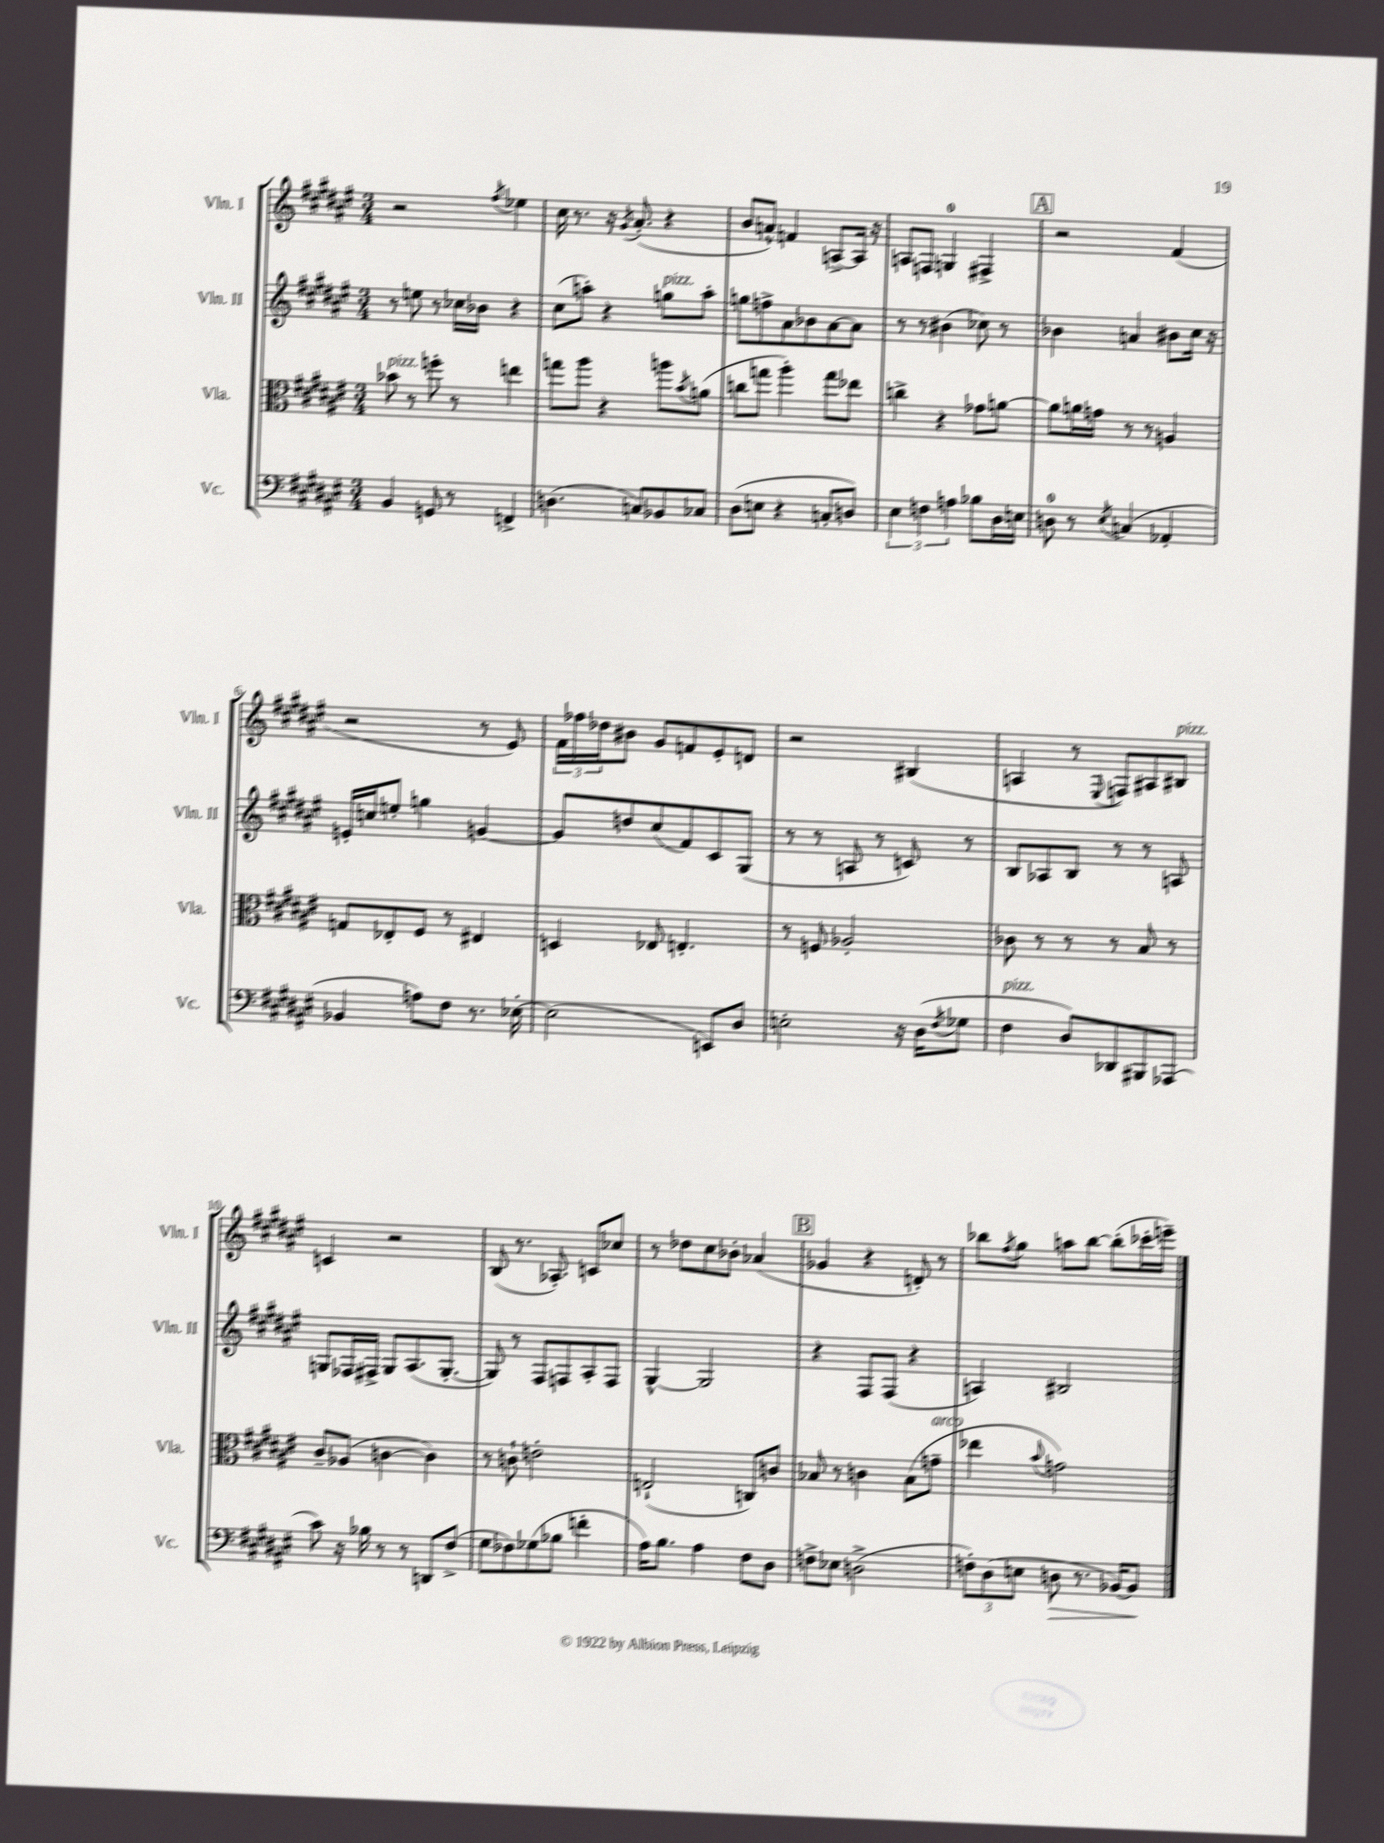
<<
\new StaffGroup <<
\new Staff = "s0" \with { instrumentName = "Vln. I" shortInstrumentName = "Vln. I" } {
    \clef treble \key fis \major \numericTimeSignature \time 3/4
    r2 \acciaccatura { fis''8 } ees''4 |
    cis''16 r8. r16 \acciaccatura { gis'8 } ais'8.-.( r4 |
    b'8 a'8-^) f'4 a8~-> a16 r16 |
    a8 f8 g4-0 fis4-> |
    \mark \markup { \box "A" } r2 fis'4( |
    r2 r8 eis'8) |
    \tuplet 3/2 { fis'16 fes''16 des''16 } bis'8 gis'8 f'8 eis'8-. d'8 |
    r2 bis4( |
    a4 r8 \appoggiatura { eis8 } f8) ais8 bis8^\markup { \italic "pizz." } |
    c'4 r2 |
    b8( r8. aes8.-.) c'8 ces''8 |
    r8 des''8 cis''8 bes'8-. aes'4( |
    \mark \markup { \box "B" } ges'4 r4 d'8-.) r8 |
    bes''8 \acciaccatura { fis''8 } gis''8 a''8 bes''8~ bes''8-.( ces'''16-. e'''16--) \bar "|." |
}
\new Staff = "s1" \with { instrumentName = "Vln. II" shortInstrumentName = "Vln. II" } {
    \clef treble \key fis \major \numericTimeSignature \time 3/4
    r8 e''8 r8 ces''16 bes'16 r4 |
    cis''8( a''8-.) r4 g''8^\markup { \italic "pizz." } a''8-. |
    g''8 f''8-> ais'8 bes'8 ais'8~ ais'8 |
    r8 r8 bis'4( ces''8) r8 |
    \mark \markup { \box "A" } bes'4 a'4 bis'8 cis''16 r16 |
    e'16-. c''16 e''8-. g''4 g'4~ |
    g'8 d''8 cis''8( fis'8) cis'8 gis8( |
    r8 r8 a8 r8 c'8) r8 |
    b8 aes8 b8 r8 r8 a8 |
    g8 fes16 fis16-> g8 ais8.( g8.~-. |
    g8) r8 fis8 f8 ais8-. f8 |
    gis4~-^ gis2 |
    \mark \markup { \box "B" } r4 fis8 fis8( r4 |
    a4) bis2 \bar "|." |
}
\new Staff = "s2" \with { instrumentName = "Vla." shortInstrumentName = "Vla." } {
    \clef alto \key fis \major \numericTimeSignature \time 3/4
    bes'8^\markup { \italic "pizz." } r8 f''8-. r8 e''4 |
    g''8 ais''8 r4 a''8 \acciaccatura { b'8 } a'8( |
    c''8 g''8 ais''4-.) g''8 ees''8 |
    c''4-> r4 ges'8 a'8~ |
    \mark \markup { \box "A" } a'8 a'16 g'16 r8 r8 a4 |
    g8 ees8-. fis8 r8 eis4 |
    d4 ees8 e4.-. |
    r8 f8 aes2-. |
    ces'8 r8 r8 r8 b8 r8 |
    cis'8-- aes8( c'4~ c'4) |
    r8 c'8-! e'2-. |
    e2-!( c8) c'8 |
    \mark \markup { \box "B" } bes8 r8 c'4 bes8( g'8--^\markup { \italic "arco" } |
    ees''4 \appoggiatura { b'8 } g'2) \bar "|." |
}
\new Staff = "s3" \with { instrumentName = "Vc." shortInstrumentName = "Vc." } {
    \clef bass \key fis \major \numericTimeSignature \time 3/4
    b,4 g,8 r8 f,4-> |
    d4.( c8) bes,8 ces8 |
    dis8( e8 r4 c8-. d8) |
    \tuplet 3/2 { eis4 f4 a4 } bes8 dis16 e16 |
    \mark \markup { \box "A" } d8-0 r8 \acciaccatura { eis8 } c4( aes,4-. |
    bes,4 a8) fis8 r8. ees16~-. |
    ees2( e,8) dis8 |
    e2-. r16 dis16( \acciaccatura { fis8 } ges8 |
    fis4^\markup { \italic "pizz." } dis8) des,8 bis,,8 aes,,8( |
    cis'8) r16 bes16 r8 r8 d,8 fis8->( |
    gis8 fes8) ges8( bes8 f'4-. |
    ais16) b8. ais4 fis8 dis8 |
    \mark \markup { \box "B" } f8-> ees8 d2->( |
    \tuplet 3/2 { f8-.) dis8( e8 } d8\> r8. bes,16~) bes,8\! \bar "|." |
}
>>
>>
